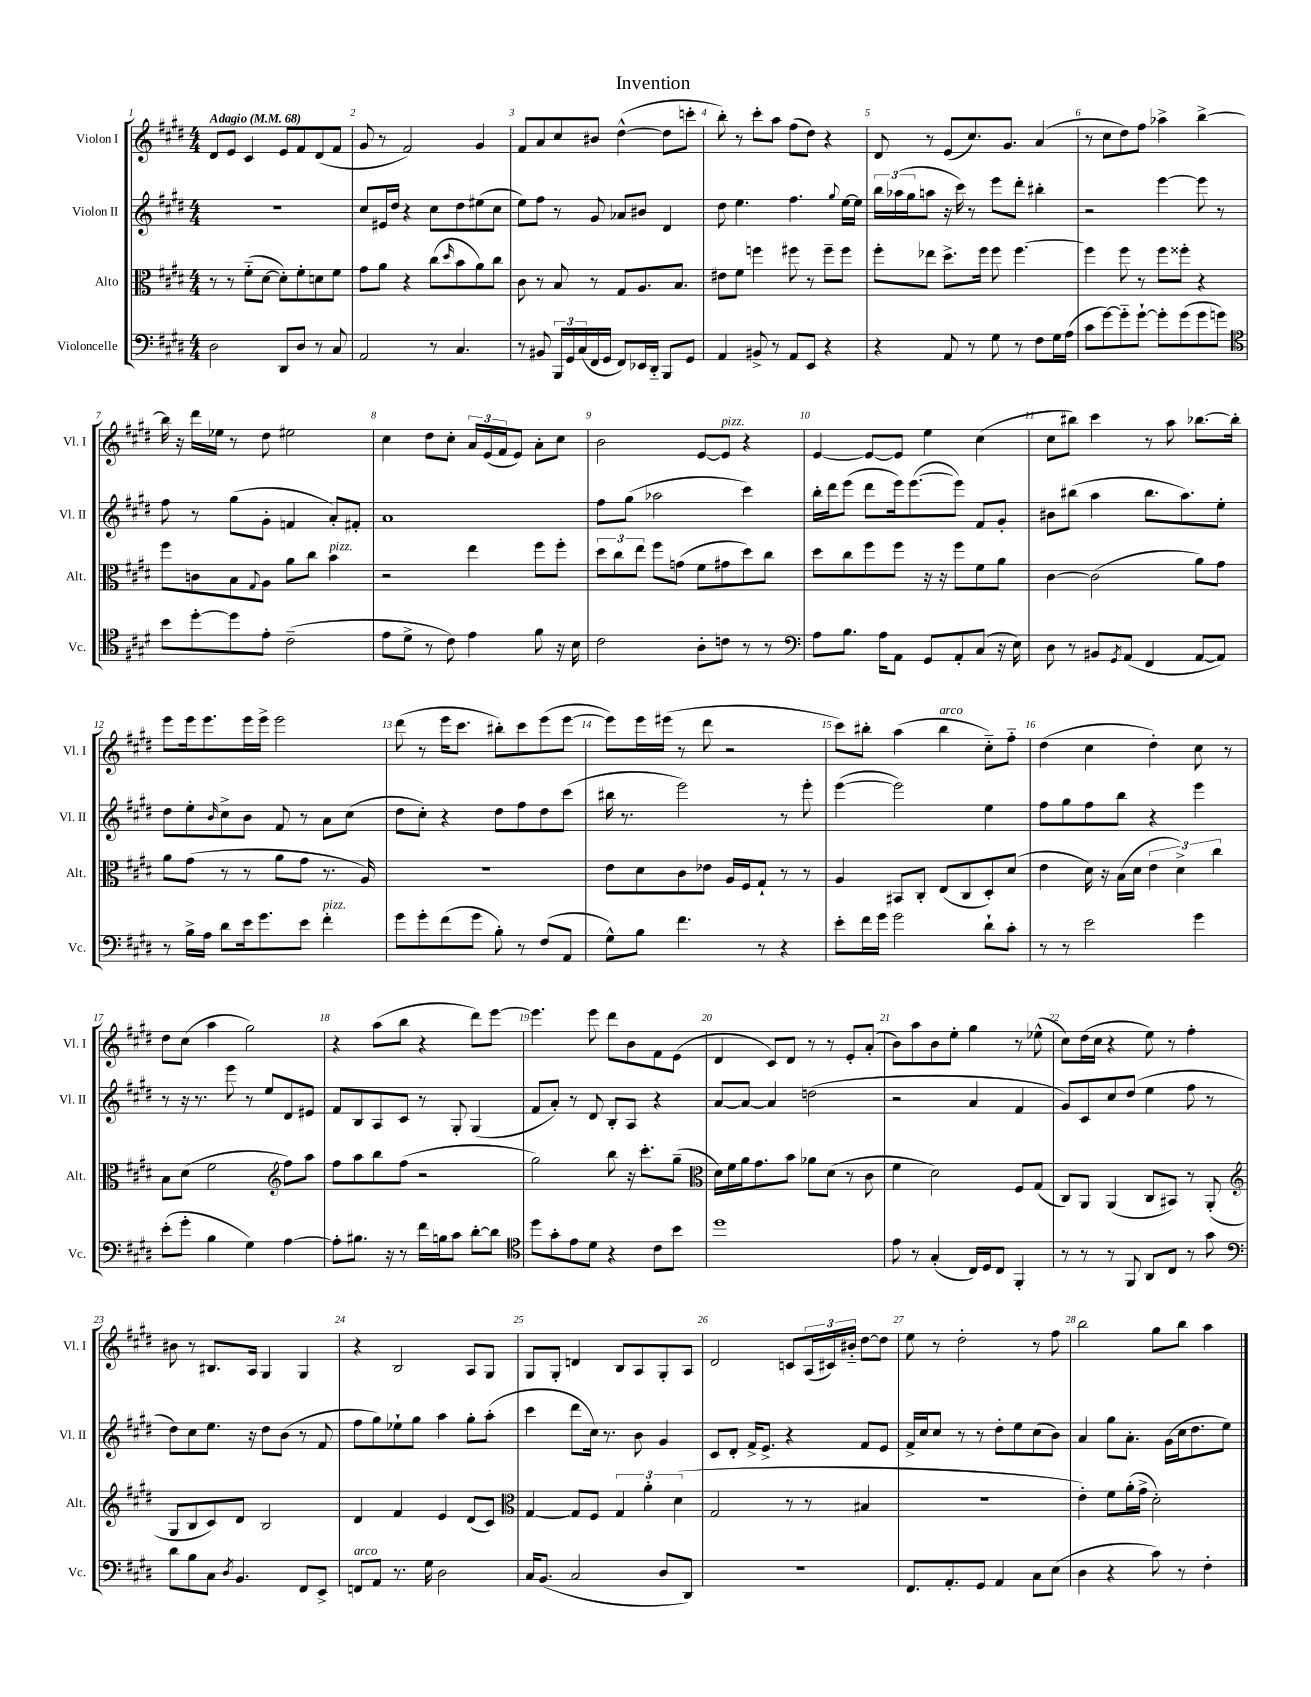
\header { title = "Invention" }
<<
\new StaffGroup <<
\new Staff = "s0" \with { instrumentName = "Violon I" shortInstrumentName = "Vl. I" } {
    \clef treble \key e \major \numericTimeSignature \time 4/4 \tempo "Adagio" 4 = 68
    dis'8 e'8 cis'4 e'8 fis'8 dis'8( fis'8 |
    gis'8 r8 fis'2) gis'4 |
    fis'8 a'8 cis''8 bis'8 dis''4~-^( dis''8 c'''8-. |
    b''8-.) r8 cis'''8-. a''8 fis''8( dis''8) r4 |
    dis'8 r8 e'8( cis''8.) gis'8. a'4( |
    r8 cis''8 dis''8) fis''8 aes''4-> b''4~-> |
    b''16 r16 dis'''16 ees''16 r8 dis''8 eis''2 |
    cis''4 dis''8 cis''8-. \tuplet 3/2 { a'16 e'16( fis'16 } e'8) a'8-. cis''8 |
    b'2 e'8~ e'8^\markup { \italic "pizz." } r4 |
    e'4~ e'8~ e'8 e''4 cis''4( |
    cis''8 bis''8) cis'''4 r8 a''8 bes''8.~ bes''16-. |
    e'''8 e'''16 e'''8. e'''16 e'''16-> e'''2 |
    dis'''8( r8 e'''16 cis'''8. bis''8-.) cis'''8 e'''8( e'''8~ |
    e'''8) e'''16 eis'''16( r8 dis'''8 r2 |
    cis'''8) bis''8-. a''4( bis''4^\markup { \italic "arco" } cis''8-_) fis''8-_ |
    dis''4( cis''4 dis''4-.) cis''8 r8 |
    dis''8 cis''8( a''4 gis''2) |
    r4 a''8( b''8 r4 dis'''8) e'''8~ |
    e'''4. e'''8 dis'''8 b'8 fis'8 e'8( |
    dis'4 cis'8) dis'8 r8 r8 e'8-. a'8-.( |
    b'8) a''8 b'8 e''8-. gis''4 r8 ees''8-^( |
    cis''8) dis''16( cis''16 r4 e''8) r8 fis''4-. |
    bis'8 r8 bis8. a16 gis4 gis4 |
    r4 b2 a8 gis8 |
    gis8 gis8-. d'4 b8 a8 gis8-. a8 |
    dis'2 c'8 \tuplet 3/2 { a16( cis'16) bis'16-_ } dis''8~ dis''8 |
    e''8 r8 dis''2-. r8 fis''8 |
    b''2 gis''8 b''8 a''4 \bar "|." |
}
\new Staff = "s1" \with { instrumentName = "Violon II" shortInstrumentName = "Vl. II" } {
    \clef treble \key e \major \numericTimeSignature \time 4/4
    r1 |
    cis''8 eis'16 dis''16 r4 cis''8 dis''8 eis''8( cis''8 |
    e''8) fis''8 r8 gis'8 aes'8 bis'8 dis'4 |
    dis''8 e''4. fis''4. \appoggiatura { gis''8 } e''16~ e''16 |
    \tuplet 3/2 { b''16 aes''16( gis''16 } a''8 r16 cis'''16) r8 e'''8 dis'''8-. bis''4-. |
    r2 e'''4~ e'''8 r8 |
    fis''8 r8 gis''8( gis'8-. f'4 a'8-.) fis'8-. |
    a'1 |
    fis''8 gis''8( aes''2 cis'''4) |
    b''16-. dis'''16 e'''8( dis'''8 e'''16) e'''8.~( e'''8) fis'8 gis'8-. |
    bis'8 bis''8( a''4 bis''8. a''8.) e''8-. |
    dis''8 e''8-. \grace { b'16 } cis''8-> b'8 fis'8 r8 a'8 cis''8( |
    dis''8 cis''8-.) r4 dis''8 fis''8 dis''8 cis'''8( |
    bis''16 r8. e'''2) r8 e'''8-. |
    e'''4~( e'''2) e''4 |
    fis''8 gis''8 fis''8 b''8 r4 e'''4 |
    r8 r16 r8. e'''8 r8 e''8 dis'8 eis'8 |
    fis'8 b8 a8 cis'8 r8 gis8-. gis4( |
    fis'8 a'8-.) r8 dis'8 b8-. a8 r4 |
    a'8~ a'8~ a'4 d''2( |
    r2 a'4 fis'4 |
    gis'8) cis'8 cis''8 dis''8( e''4 fis''8 r8 |
    dis''8) cis''8 e''8. r16 dis''8 b'8( r8 fis'8 |
    fis''8 gis''8) ees''8-! gis''8 a''4 gis''8-. a''8-.( |
    cis'''4 dis'''8 cis''16) r8. b'8 gis'4 |
    cis'8 dis'8-. fis'16-> e'8.-> r4 fis'8 e'8 |
    fis'16-> cis''16 cis''8 r8 r8 dis''8-. e''8 cis''8( b'8) |
    a'4 gis''8 a'8.-. gis'16( cis''16 dis''8. e''8) \bar "|." |
}
\new Staff = "s2" \with { instrumentName = "Alto" shortInstrumentName = "Alt." } {
    \clef alto \key e \major \numericTimeSignature \time 4/4
    r8 r8 fis'8-_( dis'8~ dis'8-.) fis'8-. d'8 fis'8 |
    gis'8 a'8 r4 cis''8( \grace { dis''16 } b'8 a'8) cis''8 |
    cis'8 r8 b8 r8 gis8 a8. b8. |
    eis'8 fis'8 f''4 fis''8 r8 fis''8-- fis''8 |
    fis''8-. ees''8 dis''8.-> fis''16 fis''8 fis''4.~ |
    fis''4 fis''8 r8 fis''8 fisis''8-. r4 |
    fis''8 c'8 b8 \appoggiatura { gis8 } a8 a'8 cis''8 b'4^\markup { \italic "pizz." } |
    r2 e''4 fis''8 fis''8-. |
    \tuplet 3/2 { dis''8 cis''8 e''8 } fis''8 g'8( fis'8 gis'8 dis''8) cis''8 |
    dis''8 cis''8 fis''8 fis''8 r16 r16 fis''8 fis'8 a'8 |
    cis'4~ cis'2( a'8) gis'8 |
    a'8 gis'8( r8 r8 a'8 gis'8 r8. a16) |
    R1 |
    e'8 dis'8 cis'8 ees'8 a16 fis16 gis8-! r8 r8 |
    a4 bis,8 cis8-. e8( cis8 dis8-.) dis'8( |
    e'4 dis'16) r16 b16( dis'16 \tuplet 3/2 { e'4 dis'4->) cis''4 } |
    b8 dis'8( fis'2 \clef treble fis''8) a''8 |
    fis''8 a''8 b''8 fis''8( r2 |
    gis''2) b''8 r16 cis'''8.-. gis''8--( |
    \clef alto dis'16) fis'16 a'16 gis'8. b'8 aes'8 dis'8( r8 cis'8 |
    fis'4 dis'2) fis8 gis8( |
    cis8) a,8 a,4( cis8 bis,8) r8 a,8-.( |
    \clef treble gis8 b8 cis'8) dis'8 b2 |
    dis'4 fis'4 e'4 dis'8( cis'8) |
    \clef alto gis4~ gis8 fis8 \tuplet 3/2 { gis4 a'4-. dis'4( } |
    gis2 r8 r8 bis4 |
    R1 |
    e'4-.) fis'8 a'16-.( gis'16-> dis'2-.) \bar "|." |
}
\new Staff = "s3" \with { instrumentName = "Violoncelle" shortInstrumentName = "Vc." } {
    \clef bass \key e \major \numericTimeSignature \time 4/4
    dis2 dis,8 dis8 r8 cis8 |
    a,2 r8 cis4. |
    r8 bis,8 \tuplet 3/2 { b,,16 gis,16 cis16( } fis,16 gis,16 fis,8) ees,16 dis,16-_ b,,8 gis,8 |
    a,4 bis,8-> r8 a,8 e,8 r4 |
    r4 a,8 r8 gis8 r8 fis8 gis16 a16( |
    cis'8 gis'8~) gis'8-_ gis'8~-! gis'8-. gis'8( gis'8 g'8) |
    \clef tenor b'8 dis''8~-. dis''8 e'8-. cis'2--( |
    e'8 dis'8-> r8 cis'8) e'4 fis'8 r16 b16 |
    cis'2 a8-. c'8 r8 r8 |
    \clef bass a8 b8. a16 a,8 gis,8 a,8-. cis8( r16 e16) |
    dis8 r8 bis,8 \acciaccatura { gis,8 } a,8( fis,4 a,8~ a,8) |
    r8 b16-> a16 dis'8 e'16 gis'8. e'8 fis'4-.^\markup { \italic "pizz." } |
    gis'8 gis'8-. fis'8( gis'8 b8-.) r8 fis8( a,8 |
    gis8-^) b8 fis'4. r8 r4 |
    e'8-. fis'16 gis'16 gis'2 dis'8-! cis'8-. |
    r8 r8 e'2 gis'4 |
    e'8-.( gis'8-. b4 gis4) a4~ |
    a8-. bis8. r16 r8 fis'16 b16 cis'8 dis'8~-. dis'8 |
    \clef tenor dis''8 gis'8-. e'8 dis'8 r4 cis'8 b'8 |
    dis''1 |
    e'8 r8 gis4-.( cis16) dis16 cis8 fis,4-. |
    r8 r8 r8 fis,8 a,8 cis8 r8 gis'8 |
    \clef bass dis'8 b8 cis8 \acciaccatura { dis8 } b,4. fis,8 e,8-> |
    f,8^\markup { \italic "arco" } a,8 r8. gis16 dis2 |
    cis16 b,8.( cis2 dis8 dis,8) |
    R1 |
    fis,8. a,8.-. gis,8 a,4 cis8 e8( |
    dis4 r4 cis'8) r8 fis4-. \bar "|." |
}
>>
>>
\layout { \context { \Score \override BarNumber.break-visibility = ##(#f #t #t) barNumberVisibility = #all-bar-numbers-visible } }
